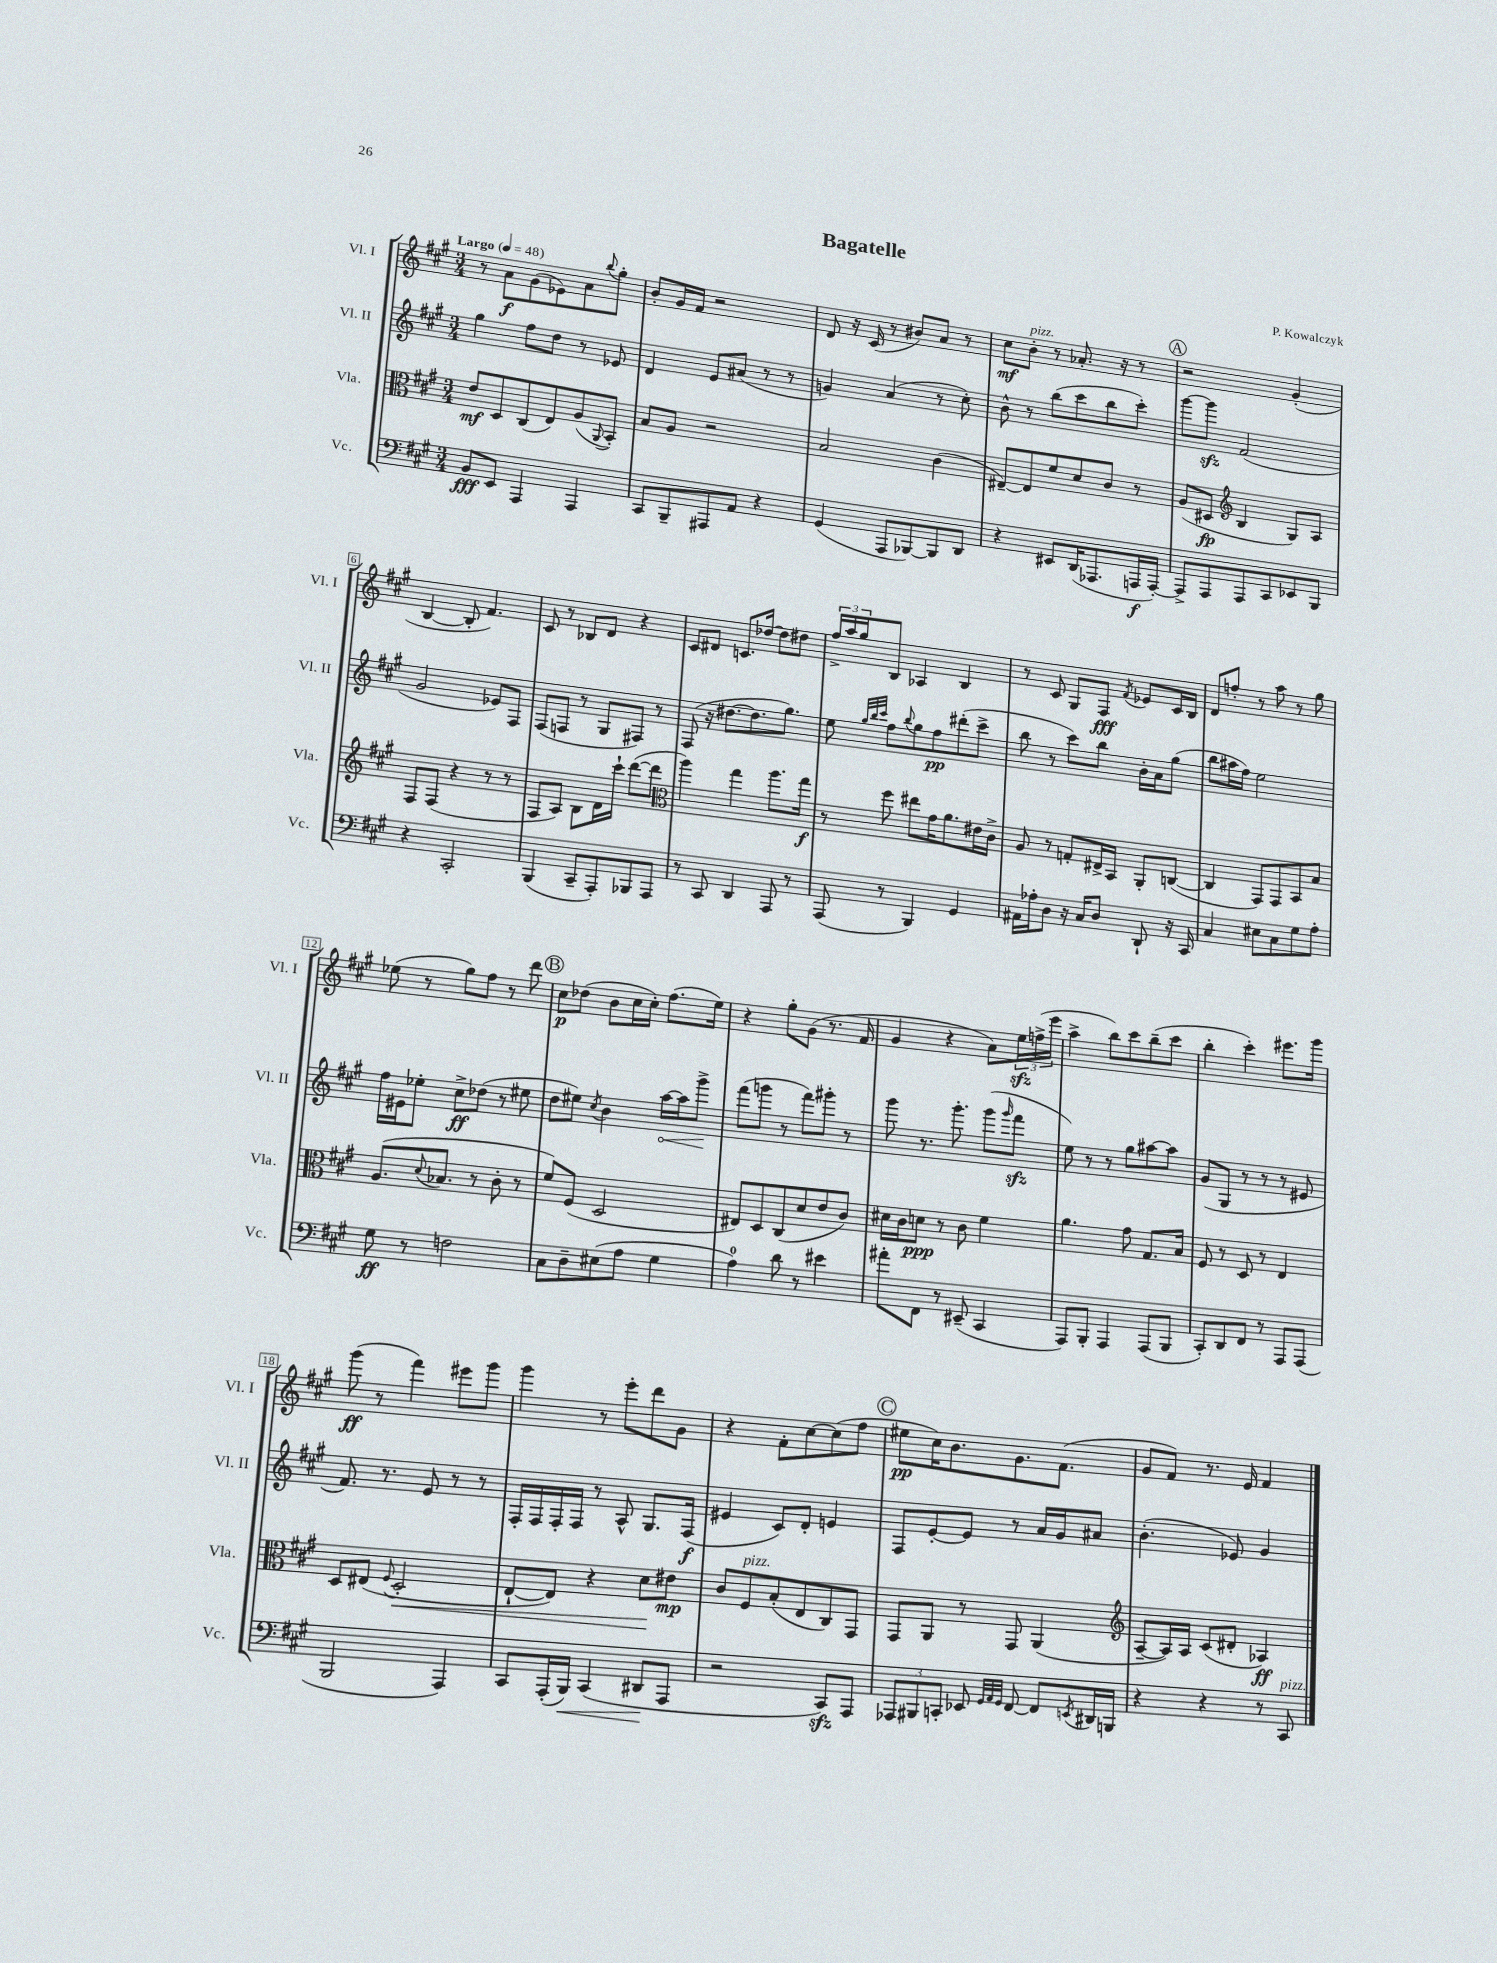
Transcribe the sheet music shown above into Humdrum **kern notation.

**kern	**dynam	**kern	**dynam	**kern	**dynam	**kern	**dynam
*part4	*part4	*part3	*part3	*part2	*part2	*part1	*part1
*staff4	*staff4	*staff3	*staff3	*staff2	*staff2	*staff1	*staff1
*I"Vc.	*	*I"Vla.	*	*I"Vl. II	*	*I"Vl. I	*
*I'Vc.	*	*I'Vla.	*	*I'Vl. II	*	*I'Vl. I	*
*clefF4	*	*clefC3	*	*clefG2	*	*clefG2	*
*k[f#c#g#]	*	*k[f#c#g#]	*	*k[f#c#g#]	*	*k[f#c#g#]	*
*M3/4	*	*M3/4	*	*M3/4	*	*M3/4	*
*MM48	*	*MM48	*	*MM48	*	*MM48	*
=1	=1	=1	=1	=1	=1	=1	=1
!	!	!	!	!	!	!LO:TX:a:B:t=Largo	!
8BB/L	fff	8e/L	mf	4gg#\	.	8r	.
8EE/J	.	8D/	.	.	.	8a\L	f
4AAA/	.	(8C#/	.	8ff#\L	.	(8g#\	.
.	.	8E/)	.	8dd\J	.	8e-X\)	.
4AAA/	.	(8A/	.	8r	.	8a\	.
.	.	8qqAA/	.	.	.	8qqbb/	.
.	.	8BB'/J)	.	8e-X/	.	8gg#'\J	.
=2	=2	=2	=2	=2	=2	=2	=2
8CC#/L	.	8B/L	.	4d/	.	8b'/L	.
8BBB~/	.	8A/J	.	.	.	16g#/L	.
.	.	.	.	.	.	16f#/JJ	.
8AAA#X/	.	2r	.	8e/L	.	2r	.
8AA/J	.	.	.	(8a#X/J	.	.	.
4r	.	.	.	8r	.	.	.
.	.	.	.	8r	.	.	.
=3	=3	=3	=3	=3	=3	=3	=3
(4GG#/	.	2B/	.	4gn/)	.	8d/	.
.	.	.	.	.	.	16r	.
.	.	.	.	.	.	(16c#/	.
8AAA/L	.	.	.	(4a/	.	8r	.
[8BBB-X/)	.	.	.	.	.	8b#X/L)	.
8BBB-/]	.	(4c#\	.	8r	.	8a/J	.
8DD/J	.	.	.	8cc#'\)	.	8r	.
=4	=4	=4	=4	=4	=4	=4	=4
4r	.	[8E#X~/L)	.	8b^^\	.	8cc#\L	mf
!	!	!	!	!	!	!LO:TX:a:i:t=pizz.	!
.	.	8E#/]	.	8r	.	8b'\J	.
8EE#X/L	.	8f#/	.	(8bb\L	.	8r	.
(16DD/K	.	8d/	.	8ccc#\	.	8.a-X'/	.
8.AAA-X/	.	.	.	.	.	.	.
.	.	8c#/J	.	8bb\	.	.	.
.	.	.	.	.	.	16r	.
16AAAn/L	f	8r	.	8ccc#'\J)	.	8r	.
[16AAA'/JJ)	.	.	.	.	.	.	.
!!LO:REH:place=s1:t=A
=5	=5	=5	=5	=5	=5	=5	=5
8AAA^/L]	.	(8A/L	.	[8ggg#\L	.	2r	.
8AAA/	.	8D#X/J	fp	8ggg#zz\J]	.	.	.
*	*	*clefG2	*	*	*	*	*
8AAA/	.	4B/	.	(2f#/	.	.	.
8CC#/	.	.	.	.	.	.	.
8EE-X/	.	8G#/L)	.	.	.	(4g#'/	.
8BBB/J	.	8A/J	.	.	.	.	.
!!LO:LB:g=z
=6	=6	=6	=6	=6	=6	=6	=6
4r	.	8F#/L	.	2g#/	.	[4B/	.
.	.	(8F#/J	.	.	.	.	.
2CC#'/	.	4r	.	.	.	8B'/]	.
.	.	.	.	.	.	4.f#/)	.
.	.	8r	.	8e-X/L)	.	.	.
.	.	8r	.	8F#/J	.	.	.
=7	=7	=7	=7	=7	=7	=7	=7
(4BBB/	.	8F#/L	.	(8F#/L	.	8c#/	.
.	.	8A/J)	.	8Fn/J	.	8r	.
8CC#~/L	.	8B\L	.	8r	.	8B-X/L	.
8AAA'/)	.	16d\L	.	8G#/L	.	8d/J	.
.	.	16ccc#`\JJ	.	.	.	.	.
8BBB-X/	.	([8ddd\L	.	8F#X/J)	.	4r	.
8AAA/J	.	8ddd\J]	.	8r	.	.	.
=8	=8	=8	=8	=8	=8	=8	=8
*	*	*clefC3	*	*	*	*	*
8r	.	4aa\)	.	(8F#/	.	8c#/L	.
8CC#/	.	.	.	16r	.	8d#X/J	.
.	.	.	.	[8.dd#X\L	.	.	.
4DD/	.	4gg#\	.	.	.	8.cn/L	.
.	.	.	.	8.dd#\]	.	.	.
.	.	.	.	.	.	[16dd-X/Jk	.
8AAA/	.	8.aa\L	.	.	.	8dd-\L]	.
.	.	.	.	8.gg#\J)	.	.	.
8r	.	.	.	.	.	8dd#X\J	.
.	.	16gg#\Jk	f	.	.	.	.
=9	=9	=9	=9	=9	=9	=9	=9
(8AAA/	.	8r	.	8ee\	.	24ff#^/LL	.
.	.	.	.	.	.	24aa/	.
.	.	.	.	.	.	24gg#/J	.
.	.	.	.	32qqgg#/LLL	.	.	.
.	.	.	.	32qqbb/	.	.	.
.	.	.	.	32qqccc#/JJJ	.	.	.
8r	.	8ff#\	.	8ff#\L	.	8B/J	.
.	.	.	.	8qqbb/	.	.	.
4BBB/)	.	8ee#X\L	.	8gg#\	.	4A-X/	.
.	.	16g#\K	.	8ff#\	pp	.	.
.	.	8.a\	.	.	.	.	.
4GG#/	.	.	.	(8ddd#X'\	.	4B/	.
.	.	16e#X\L	.	8ccc#^\J	.	.	.
.	.	16c#^\JJ	.	.	.	.	.
=10	=10	=10	=10	=10	=10	=10	=10
16AA#X\LL	.	8A/	.	8bb\	.	8r	.
16A-X'\J	.	.	.	.	.	.	.
8D\J	.	8r	.	8r	.	8c#/	.
16r	.	8Gn'/L	.	8ccc#\L)	.	8G#/L	.
16C#/KL	.	.	.	.	.	.	.
8D/J	.	16E#X^/L	.	8bb\J	.	8F#/J	fff
.	.	16BB/JJ	.	.	.	.	.
.	.	.	.	.	.	8qf#/	.
8DD`/	.	8AA'/L	.	16b'\LL	.	8e-X/L	.
.	.	.	.	16a\J	.	.	.
16r	.	([8Cn/J	.	(8gg#\J	.	16c#/L	.
16CC#/	.	.	.	.	.	16B/JJ	.
=11	=11	=11	=11	=11	=11	=11	=11
4C#/	.	4C/]	.	8bb\L	.	8d/L	.
.	.	.	.	16aa#X\L	.	8ffn'/J	.
.	.	.	.	16ff#\JJ)	.	.	.
8E#X\L	.	8GG#/L)	.	2ee\	.	8r	.
8C#\	.	8GG#/	.	.	.	8aa\	.
8G#\	.	8BB/	.	.	.	8r	.
8A'\J	.	8B/J	.	.	.	8gg#\	.
!!LO:LB:g=z
=12	=12	=12	=12	=12	=12	=12	=12
8G#\	ff	(8.A/L	.	16ff#\LL	.	(8ee-X\	.
.	.	.	.	16e#X\J	.	.	.
8r	.	.	.	8ee-X'\J	.	8r	.
.	.	8qqd/	.	.	.	.	.
.	.	8.B-X/J	.	.	.	.	.
2Fn\	.	.	.	8cc#^\L	ff	8gg#\L)	.
.	.	8r	.	(8dd-X\J	.	8ff#\J	.
.	.	8c#'\	.	8r	.	8r	.
.	.	8r	.	8ee#X\	.	8ddd\	.
!!LO:REH:place=s1:t=B
=13	=13	=13	=13	=13	=13	=13	=13
8C#\L	.	8f#/L)	.	8dd\L	.	8cc#\L	p
8D~\	.	(8F#/J	.	8ee#X\J)	.	(8dd-X\J	.
.	.	.	.	8qcc#/	.	.	.
(8E#X\	.	2D/	.	4b\	.	8b\L	.
8A\J	.	.	.	.	.	16cc#\L	.
.	.	.	.	.	.	16cc#'\JJ)	.
!	!	!	!	!	!LO:HP:b	!	!
4G#\	.	.	.	[16aa\LL	<	(8.ff#\L	.
.	.	.	.	16aa\J]	.	.	.
.	.	.	.	8ggg#^\J	.	.	.
.	.	.	.	.	.	16ee\Jk)	.
.	.	.	.	.	[	.	.
=14	=14	=14	=14	=14	=14	=14	=14
4A\)	.	8E#X/L)	.	(8fff#\L	.	4r	.
.	.	8D/	.	8gggn\J	.	.	.
8d\	.	(8C#/	.	8r	.	8gg#'\L	.
8r	.	8d/	.	8fff#\L)	.	(8g#\J	.
4e#X\	.	8e/	.	8ggg#X'\J	.	8.r	.
.	.	8c#/J)	.	8r	.	.	.
.	.	.	.	.	.	16f#/	.
=15	=15	=15	=15	=15	=15	=15	=15
8a#X'\L	.	16d#X\LL	.	8ggg#\	.	4g#/	.
.	.	16c#\J	.	.	.	.	.
8FF#\J	.	8dn\J	ppp	8.r	.	.	.
8r	.	8r	.	.	.	4r	.
.	.	.	.	8.ggg#'\	.	.	.
(8EE#X~/	.	8c#\	.	.	.	.	.
4CC#/	.	4f#\	.	(8ggg#\L	.	8a\L)	.
.	.	.	.	16qqggg#/	.	.	.
.	.	.	.	8fff#zz\J	.	24eezz\L	.
.	.	.	.	.	.	(24ffn^\	.
.	.	.	.	.	.	24eee\JJ	.
=16	=16	=16	=16	=16	=16	=16	=16
8AAA/L)	.	4.a\	.	8ee\)	.	4aa^\	.
8BBB'/J	.	.	.	8r	.	.	.
4AAA/	.	.	.	8r	.	8bb\L)	.
.	.	8g#\	.	8gg#\L	.	8ccc#\	.
(8AAA/L	.	8.G#/L	.	[8aa#X\	.	(8bb~\	.
8BBB/J	.	.	.	8aa#\J]	.	8ccc#\J	.
.	.	16B/Jk	.	.	.	.	.
=17	=17	=17	=17	=17	=17	=17	=17
8CC#'/L)	.	8F#/	.	(8g#/L	.	4bb'\	.
8DD/	.	8r	.	8G#/J	.	.	.
8FF#/J	.	8D/	.	8r	.	4ccc#'\)	.
8r	.	8r	.	8r	.	.	.
8AAA/L	.	4E/	.	8r	.	8.eee#X\L	.
(8AAA/J	.	.	.	8e#X/	.	.	.
.	.	.	.	.	.	16ggg#\Jk	.
!!LO:LB:g=z
=18	=18	=18	=18	=18	=18	=18	=18
2BBB/	.	8D/L	.	8.f#/)	.	(8ggg#\	ff
.	.	(8E#X/J	.	.	.	8r	.
.	.	.	.	8.r	.	.	.
.	.	8qqF#/	.	.	.	.	.
!	!	!	!LO:HP:b	!	!	!	!
.	.	2D'/	<	.	.	4fff#\)	.
.	.	.	.	8e/	.	.	.
4AAA/)	.	.	.	8r	.	8eee#X\L	.
.	.	.	.	8r	.	8ggg#\J	.
=19	=19	=19	=19	=19	=19	=19	=19
8CC#/L	.	[8E`/L	.	16F#'/LL	.	4ggg#\	.
.	.	.	.	16F#/	.	.	.
(16AAA'/L	.	8E/J])	.	16F#'/	.	.	.
!	!LO:HP:b	!	!	!	!	!	!
16BBB/JJ)	<	.	.	16F#/JJ	.	.	.
(4CC#/	.	4r	.	8r	.	8r	.
.	.	.	.	8A^^/	.	8eee'\L	.
8DD#X/L	.	8d\L	.	8.G#/L	.	8ddd\	.
8AAA/J	[	8e#X\J	[ mp	.	.	8g#\J	.
.	.	.	.	(16F#/Jk	f	.	.
=20	=20	=20	=20	=20	=20	=20	=20
2r	.	8c#/L	.	4e#X/	.	4r	.
!	!	!LO:TX:a:i:t=pizz.	!	!	!	!	!
.	.	8F#/	.	.	.	.	.
.	.	(8B'/	.	8c#/L)	.	8f#'\L	.
.	.	8E/	.	8d'/J	.	[8cc#\	.
8CC#zz/L)	.	8C#/)	.	4en/	.	(8cc#\]	.
8AAA/J	.	8GG#/J	.	.	.	8ff#\J	.
!!LO:REH:place=s1:t=C
=21	=21	=21	=21	=21	=21	=21	=21
12AAA-X/L	.	8GG#/L	.	8F#/L	.	8ee#X\L	pp
12BBB#X/	.	.	.	.	.	.	.
.	.	8AA/J	.	[8e'/	.	16cc#\K)	.
12CCn'/J	.	.	.	.	.	.	.
.	.	.	.	.	.	8.b\	.
8EE-X/	.	8r	.	8e/J]	.	.	.
32qqGG#/LLL	.	.	.	.	.	.	.
32qqAA/	.	.	.	.	.	.	.
32qqGG#/JJJ	.	.	.	.	.	.	.
[8FF#/	.	8GG#/	.	8r	.	8.g#\	.
8FF#/L]	.	(4AA/	.	16a/LL	.	.	.
.	.	.	.	16g#/J	.	(8.f#\J	.
8qEEn/	.	.	.	.	.	.	.
16DD#X/L	.	.	.	8a#X/J	.	.	.
16BBBn/JJ	.	.	.	.	.	.	.
=22	=22	=22	=22	=22	=22	=22	=22
*	*	*clefG2	*	*	*	*	*
4r	.	[8A~/L	.	(4.b'\	.	8g#/L	.
.	.	16A/L])	.	.	.	8f#/J)	.
.	.	16A/JJ	.	.	.	.	.
4r	.	(8c#/L	.	.	.	8.r	.
.	.	8d#X'/J	.	8e-X/)	.	.	.
.	.	.	.	.	.	16e/	.
8r	.	4A-X/)	ff	4g#/	.	4f#/	.
!LO:TX:a:i:t=pizz.	!	!	!	!	!	!	!
8CC#/	.	.	.	.	.	.	.
==	==	==	==	==	==	==	==
*-	*-	*-	*-	*-	*-	*-	*-
